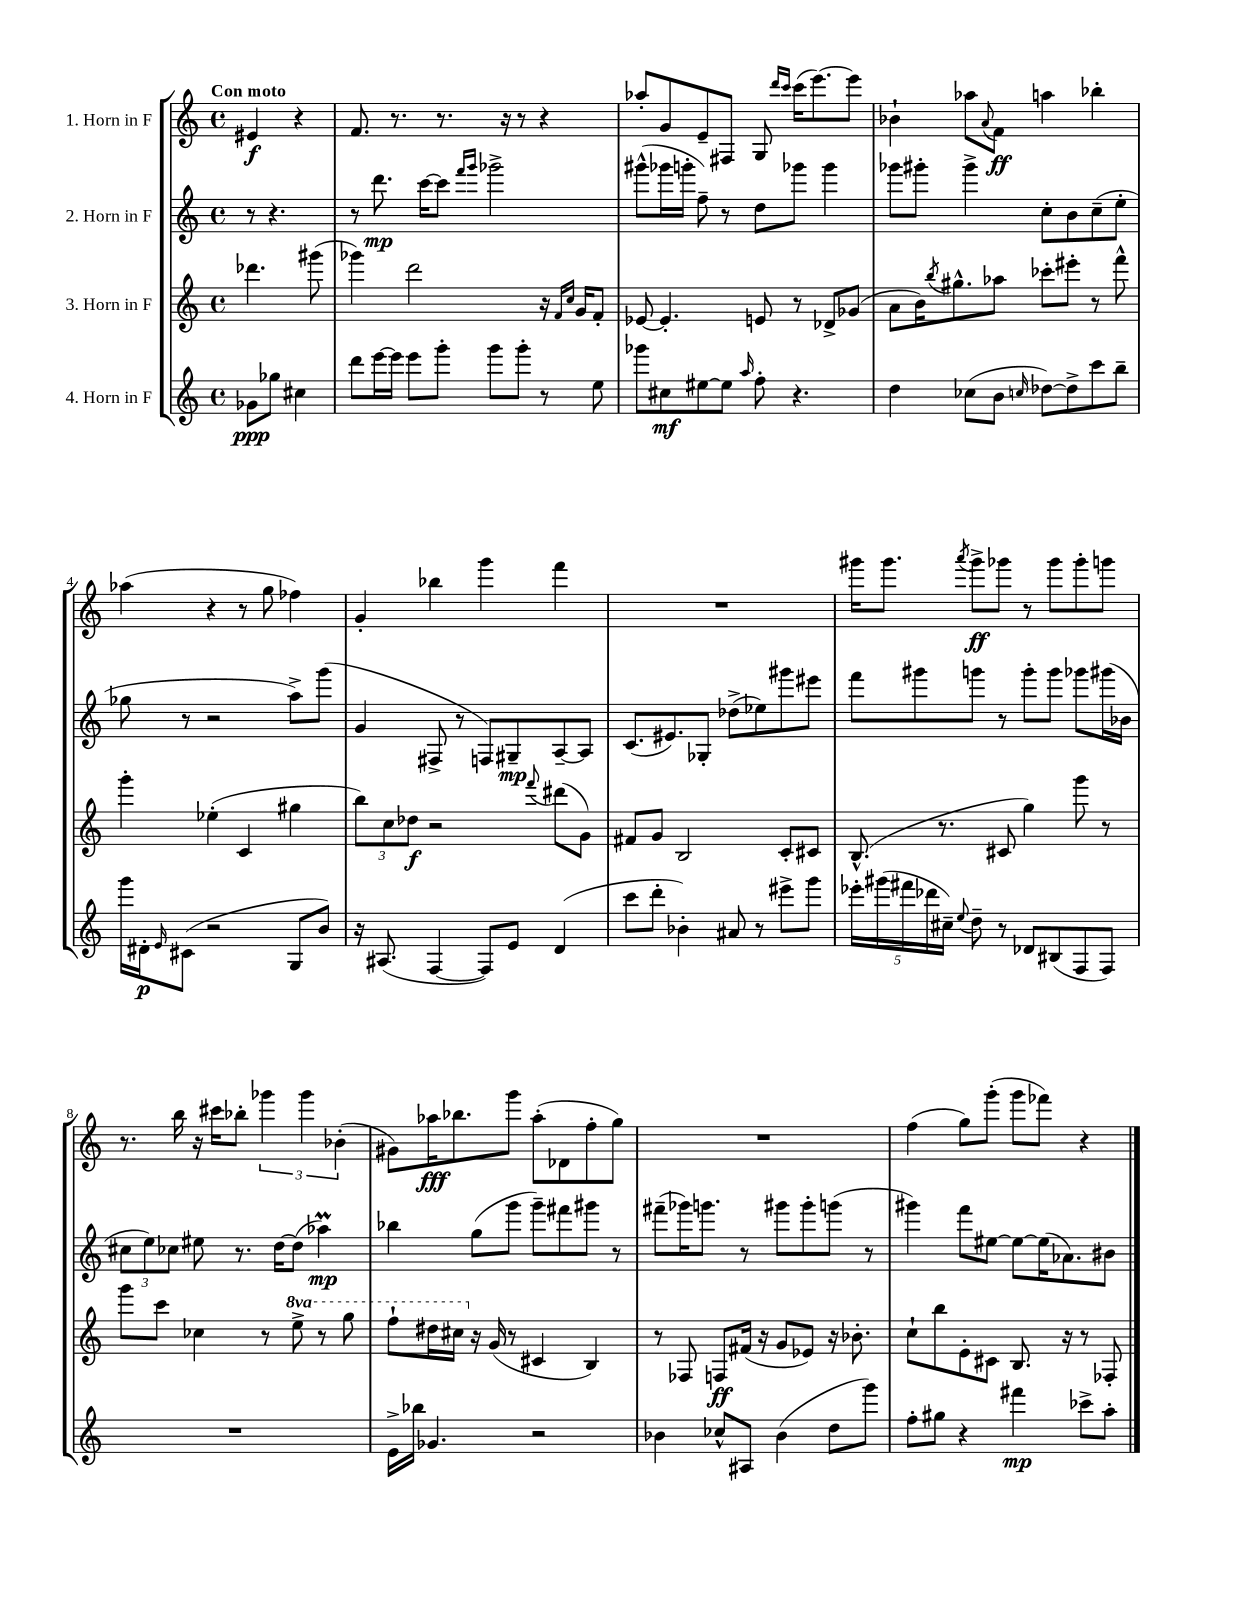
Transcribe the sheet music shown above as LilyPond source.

<<
\new StaffGroup <<
\new Staff = "s0" \with { instrumentName = "1. Horn in F" } {
    \clef treble \key c \major \defaultTimeSignature \time 4/4 \partial 2 \tempo "Con moto"
    eis'4\f r4 |
    f'8. r8. r8. r16 r8 r4 |
    aes''8-. g'8 e'8-- fis8 g8 \grace { d'''16 c'''16 } c'''16( e'''8.~) e'''8 |
    bes'4-! aes''8 \appoggiatura { a'8 } f'8\ff a''4 bes''4-. |
    aes''4( r4 r8 g''8 fes''4) |
    g'4-. bes''4 g'''4 f'''4 |
    R1 |
    gis'''16 gis'''8. \acciaccatura { a'''8 } gis'''8->\ff ges'''8 r8 ges'''8 ges'''8-. g'''8 |
    r8. b''16 r16 cis'''16 bes''8-. \tuplet 3/2 { ges'''4 ges'''4 bes'4-.( } |
    gis'8) aes''16\fff bes''8. g'''8 aes''8-.( des'8 f''8-. g''8) |
    R1 |
    f''4( g''8) g'''8-.( g'''8 fes'''8) r4 \bar "|." |
}
\new Staff = "s1" \with { instrumentName = "2. Horn in F" } {
    \clef treble \key c \major \defaultTimeSignature \time 4/4 \partial 2
    r8 r4. |
    r8 d'''8.\mp c'''16~ c'''8 \grace { f'''16 g'''16 } ges'''2-> |
    gis'''8-^( ges'''16 g'''16-. f''8--) r8 d''8 ges'''8 ges'''4 |
    ges'''8 gis'''8-. gis'''4-> c''8-. b'8 c''8--( e''8-. |
    ges''8 r8 r2 a''8->) g'''8( |
    g'4 fis8-> r8 f8) gis8--\mp a8~-- a8 |
    c'8.( eis'8.) ges8-. des''8->( ees''8) gis'''8 eis'''8 |
    f'''8 gis'''8 g'''8 r8 g'''8-. g'''8 ges'''8 gis'''16( bes'16 |
    \tuplet 3/2 { cis''8 e''8) ces''8 } eis''8 r8. d''16~ d''8( aes''4\prall\mp) |
    bes''4 g''8( g'''8 g'''8--) fis'''8 gis'''8 r8 |
    fis'''8--( ges'''16) g'''8. r8 gis'''8 gis'''8-. g'''8( r8 |
    gis'''4) f'''8 eis''8~ eis''8~ eis''16( aes'8.) bis'8 \bar "|." |
}
\new Staff = "s2" \with { instrumentName = "3. Horn in F" } {
    \clef treble \key c \major \defaultTimeSignature \time 4/4 \set Staff.ottavationMarkups = #ottavation-simple-ordinals \partial 2
    des'''4. gis'''8( |
    ges'''4) d'''2 r16 \grace { f'16 c''16 } g'16 f'8-. |
    ees'8~ ees'4.-. e'8 r8 des'8-> ges'8( |
    a'8 b'16) \acciaccatura { b''8 } gis''8.-^ aes''8 ces'''8-. eis'''8-. r8 f'''8-^ |
    g'''4-. ees''4-.( c'4 gis''4 |
    \tuplet 3/2 { b''8) c''8 des''8\f } r2 \appoggiatura { f'''8 } dis'''8( g'8) |
    fis'8 g'8 b2 c'8-. cis'8 |
    b8.-^( r8. cis'8 g''4) g'''8 r8 |
    g'''8 c'''8 ces''4 r8 \ottava #1 e'''8-> r8 g'''8 |
    f'''8-! dis'''16 cis'''16 \ottava #0 r16 g'16( r8 cis'4 b4) |
    r8 fes8 f8\ff fis'16( r16 g'8 ees'8) r16 bes'8.-. |
    c''8-! b''8 e'8-. cis'8 b8. r16 r8 fes8-. \bar "|." |
}
\new Staff = "s3" \with { instrumentName = "4. Horn in F" } {
    \clef treble \key c \major \defaultTimeSignature \time 4/4 \partial 2
    ges'8\ppp ges''8 cis''4 |
    d'''8 e'''16~ e'''16 e'''8 g'''8-. g'''8 g'''8-. r8 e''8 |
    ges'''8 cis''8\mf eis''8~ eis''8 \grace { a''16 } f''8-. r4. |
    d''4 ces''8( b'8 \grace { c''16 } des''8~) des''8-> c'''8 b''8-- |
    g'''16 dis'16-.\p \grace { e'16 } cis'8( r2 g8 b'8) |
    r16 ais8.( f4~ f8) e'8 d'4( |
    c'''8 d'''8-. bes'4-.) ais'8 r8 eis'''8-> g'''8 |
    \tuplet 5/4 { ees'''16-. gis'''16( fis'''16 des'''16 cis''16--) } \appoggiatura { e''8 } d''8-- r8 des'8 bis8( f8 f8) |
    R1 |
    e'16-> bes''16 ges'4. r2 |
    bes'4 ces''8-^ ais8 bes'4( d''8 g'''8) |
    f''8-. gis''8 r4 fis'''4\mp ces'''8-> a''8-. \bar "|." |
}
>>
>>
